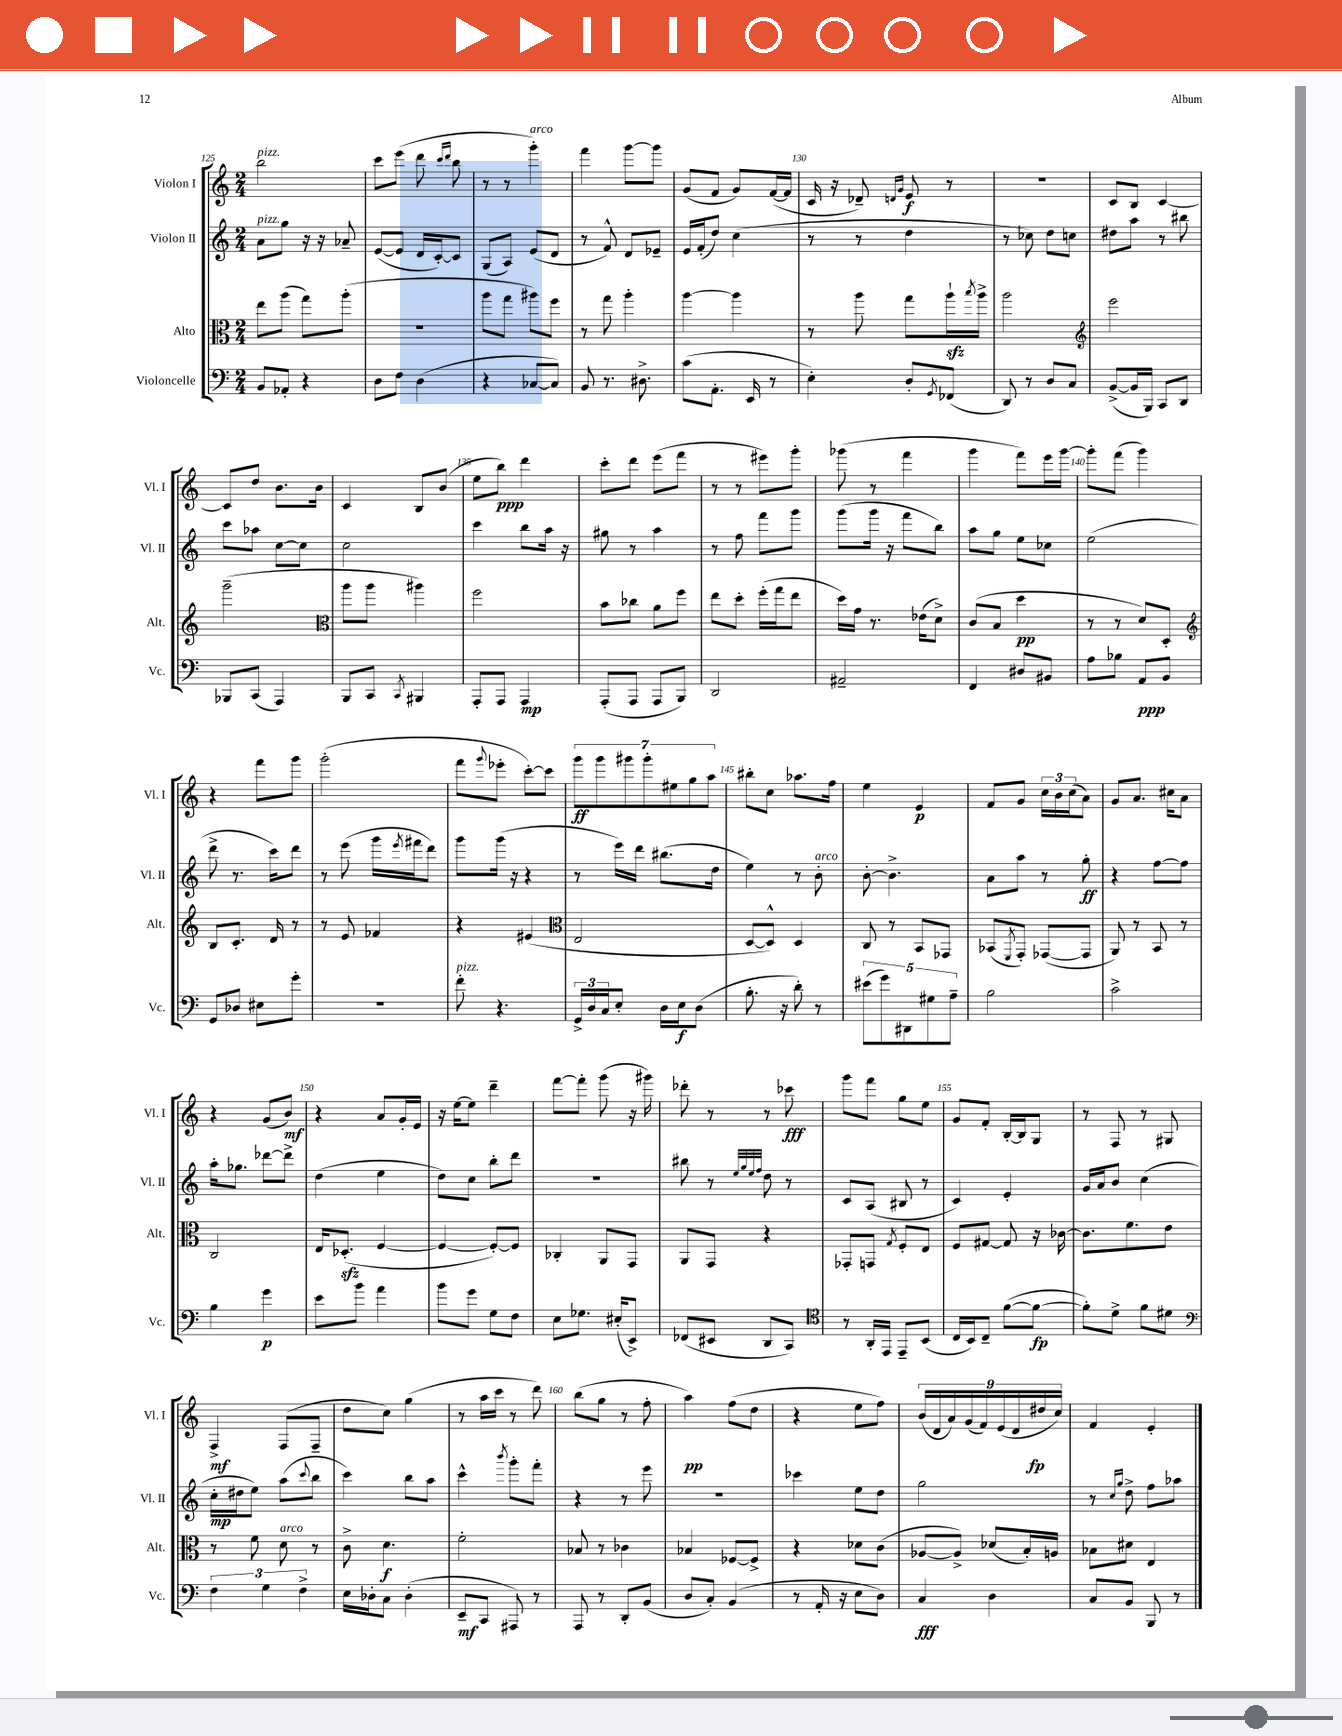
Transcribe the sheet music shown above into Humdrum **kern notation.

**kern	**dynam	**kern	**dynam	**kern	**dynam	**kern	**dynam
*part4	*part4	*part3	*part3	*part2	*part2	*part1	*part1
*staff4	*staff4	*staff3	*staff3	*staff2	*staff2	*staff1	*staff1
*I"Violoncelle	*	*I"Alto	*	*I"Violon II	*	*I"Violon I	*
*I'Vc.	*	*I'Alt.	*	*I'Vl. II	*	*I'Vl. I	*
*clefF4	*	*clefC3	*	*clefG2	*	*clefG2	*
*k[]	*	*k[]	*	*k[]	*	*k[]	*
*M2/4	*	*M2/4	*	*M2/4	*	*M2/4	*
=125	=125	=125	=125	=125	=125	=125	=125
!	!	!	!	!	!	!LO:TX:a:i:t=pizz.	!
!	!	!	!	!LO:TX:a:i:t=pizz.	!	!	!
8BB/L	.	8ee\L	.	8a\L	.	2bb\	.
8AA-X'/J	.	(8aa\J	.	8gg\J	.	.	.
4r	.	8gg\L)	.	16r	.	.	.
.	.	.	.	16r	.	.	.
.	.	(8aa'\J	.	8a-X~/	.	.	.
=126	=126	=126	=126	=126	=126	=126	=126
8D\L	.	2r	.	([8e/L	.	8ccc\L	.
8F\J	.	.	.	8e/J]	.	(8eee\J	.
(4D\	.	.	.	16d/LL	.	8ddd\	.
.	.	.	.	[16c'/J)	.	.	.
.	.	.	.	.	.	16qqccc/LL	.
.	.	.	.	.	.	16qqddd/JJ	.
.	.	.	.	8c/J]	.	8bb\	.
=127	=127	=127	=127	=127	=127	=127	=127
4r	.	8aa\L	.	(8G/L	.	8r	.
.	.	8gg\J	.	8A/J)	.	8r	.
!	!	!	!	!	!	!LO:TX:a:i:t=arco	!
[8C-X/L	.	8aa#X\L)	.	(8e/L	.	4ggg'\)	.
8C-/J])	.	8ff\J	.	8d/J	.	.	.
=128	=128	=128	=128	=128	=128	=128	=128
8BB/	.	8r	.	8r	.	4fff\	.
8.r	.	8gg\	.	8f^^/)	.	.	.
.	.	4aa'\	.	8d/L	.	[8ggg\L	.
8.D#X^\	.	.	.	.	.	.	.
.	.	.	.	8e-X~/J	.	8ggg\J]	.
=129	=129	=129	=129	=129	=129	=129	=129
(8c\L	.	[4aa\	.	16e/LL	.	(8g/L	.
.	.	.	.	(16f'/J	.	.	.
8.AA'\J	.	.	.	8dd/J)	.	8f/J	.
.	.	4aa\]	.	(4cc\	.	8g/L)	.
16EE/	.	.	.	.	.	.	.
8r	.	.	.	.	.	([16f/L	.
.	.	.	.	.	.	16f/JJ]	.
=130	=130	=130	=130	=130	=130	=130	=130
4E'\)	.	8r	.	8r	.	16c/	.
.	.	.	.	.	.	16r	.
.	.	8aa\	.	8r	.	8d-X~/)	.
.	.	.	.	.	.	16qqdn/LL	.
.	.	.	.	.	.	16qqg/JJ	.
8D'/L	.	8gg\L	.	4dd\	.	8e/	f
8qGG/	.	.	.	.	.	.	.
(8FF-X/J	.	16aazz`\L	.	.	.	8r	.
.	.	8qbb/	.	.	.	.	.
.	.	16aa^\JJ	.	.	.	.	.
=131	=131	=131	=131	=131	=131	=131	=131
8DD/)	.	2aa\	.	8r	.	2r	.
8r	.	.	.	8cc-X\)	.	.	.
8D/L	.	.	.	8dd\L	.	.	.
8C/J	.	.	.	8ccn\J	.	.	.
=132	=132	=132	=132	=132	=132	=132	=132
*	*	*clefG2	*	*	*	*	*
([8BB^/L	.	2eee\	.	8dd#X\L	.	8c/L	.
16BB/L]	.	.	.	8aa\J	.	8B/J	.
16BBB/JJ)	.	.	.	.	.	.	.
8CC/L	.	.	.	8r	.	[4c/	.
8DD/J	.	.	.	8bb#X\	.	.	.
!!LO:LB:g=z
=133	=133	=133	=133	=133	=133	=133	=133
8BBB-X/L	.	(2ggg~\	.	8ccc\L	.	8c/L]	.
(8CC/J	.	.	.	8aa-X\J	.	8dd/J	.
4AAA/)	.	.	.	[8cc\L	.	8.b\L	.
.	.	.	.	8cc\J]	.	.	.
.	.	.	.	.	.	16b\Jk	.
=134	=134	=134	=134	=134	=134	=134	=134
*	*	*clefC3	*	*	*	*	*
8BBB/L	.	8aa\L	.	2cc\	.	4c/	.
8CC/J	.	8aa\J	.	.	.	.	.
8qCC/	.	.	.	.	.	.	.
4BBB#X/	.	4aa#X\)	.	.	.	8B/L	.
.	.	.	.	.	.	(8b/J	.
=135	=135	=135	=135	=135	=135	=135	=135
8AAA'/L	.	2ff\	.	4ccc\	.	8ee\L	.
8AAA/J	.	.	.	.	.	8bb\J)	ppp
4AAA/	mp	.	.	8bb\L	.	4ddd\	.
.	.	.	.	16aa\Jk	.	.	.
.	.	.	.	16r	.	.	.
=136	=136	=136	=136	=136	=136	=136	=136
(8AAA'/L	.	8b\L	.	8gg#X\	.	8ccc'\L	.
8AAA/J	.	8cc-X\J	.	8r	.	8ddd\J	.
8AAA/L	.	8a\L	.	4aa\	.	(8eee\L	.
8BBB/J)	.	8ff\J	.	.	.	8fff\J	.
=137	=137	=137	=137	=137	=137	=137	=137
2DD/	.	8ee\L	.	8r	.	8r	.
.	.	8dd'\J	.	8ff\	.	8r	.
.	.	(16ff'\LL	.	8fff\L	.	8eee#X\L)	.
.	.	16gg\J	.	.	.	.	.
.	.	8ee\J	.	8ggg\J	.	8ggg'\J	.
=138	=138	=138	=138	=138	=138	=138	=138
2AA#X~/	.	16dd\LL)	.	(8ggg\L	.	(8ggg-X\	.
.	.	16g\JJ	.	.	.	.	.
.	.	8.r	.	16ggg\Jk	.	8r	.
.	.	.	.	16r	.	.	.
.	.	.	.	8fff\L	.	4fff\	.
.	.	(16e-X\KL	.	.	.	.	.
.	.	8d^\J)	.	8bb\J)	.	.	.
=139	=139	=139	=139	=139	=139	=139	=139
4FF/	.	(8c/L	.	8aa\L	.	4ggg\	.
.	.	8B/J	.	8gg\J	.	.	.
8D#X/L	.	4dd\	pp	8ee\L	.	8fff\L)	.
8BB#X/J	.	.	.	8cc-X\J	.	16eee\L	.
.	.	.	.	.	.	[16ggg\JJ	.
=140	=140	=140	=140	=140	=140	=140	=140
8A\L	.	8r	.	(2ee\	.	8ggg'\L]	.
8B-X\J	.	8r	.	.	.	(8fff\J	.
8AA/L	ppp	8d/L)	.	.	.	4ggg\)	.
8BB/J	.	8D'/J	.	.	.	.	.
!!LO:LB:g=z
=141	=141	=141	=141	=141	=141	=141	=141
*	*	*clefG2	*	*	*	*	*
8GG/L	.	8B/L	.	8ddd^\	.	4r	.
8D-X/J	.	8.c'/J	.	8.r	.	.	.
8E#X\L	.	.	.	.	.	8fff\L	.
.	.	16d/	.	16ccc\KL)	.	.	.
8g'\J	.	8r	.	8ddd\J	.	8ggg\J	.
=142	=142	=142	=142	=142	=142	=142	=142
2r	.	8r	.	8r	.	(2ggg'\	.
.	.	8e/	.	(8eee\	.	.	.
.	.	4f-X/	.	16ggg\LL	.	.	.
.	.	.	.	8qeee/	.	.	.
.	.	.	.	16fff#X\J	.	.	.
.	.	.	.	8ddd\J)	.	.	.
=143	=143	=143	=143	=143	=143	=143	=143
!LO:TX:a:i:t=pizz.	!	!	!	!	!	!	!
8f'\	.	4r	.	8ggg\L	.	8fff\L	.
.	.	.	.	.	.	8qqggg/	.
4.r	.	.	.	(16ggg\Jk	.	8eee-X'\J	.
.	.	.	.	16r	.	.	.
.	.	(4e#X/	.	4r	.	[8ccc'\L)	.
.	.	.	.	.	.	8ccc\J]	.
=144	=144	=144	=144	=144	=144	=144	=144
*	*	*clefC3	*	*	*	*	*
24GG^/LL	.	2E/	.	8r	.	14ggg\L	ff
24D/	.	.	.	.	.	.	.
.	.	.	.	.	.	14ggg\	.
24C/J	.	.	.	.	.	.	.
8E'/J	.	.	.	16eee\LL)	.	.	.
.	.	.	.	.	.	14ggg#X\	.
.	.	.	.	16ddd\JJ	.	.	.
.	.	.	.	.	.	14ggg#'\	.
16D\LL	.	.	.	(8.bb#X\L	.	.	.
.	.	.	.	.	.	14ee#X\	.
16E\J	f	.	.	.	.	.	.
.	.	.	.	.	.	14gg\	.
(8D\J	.	.	.	.	.	.	.
.	.	.	.	.	.	14aa\J	.
.	.	.	.	16dd\Jk	.	.	.
=145	=145	=145	=145	=145	=145	=145	=145
8.B'\	.	[8D/L	.	4ee\)	.	8bb#X'\L	.
.	.	8D^^/J])	.	.	.	8cc\J	.
16r	.	.	.	.	.	.	.
8d'\)	.	4D/	.	8r	.	8.aa-X\L	.
!	!	!	!	!LO:TX:a:i:t=arco	!	!	!
8r	.	.	.	8b'\	.	.	.
.	.	.	.	.	.	16ff\Jk	.
=146	=146	=146	=146	=146	=146	=146	=146
(10e#X\L	.	8C/	.	[8b'\	.	4ee\	.
10g\)	.	.	.	.	.	.	.
.	.	8r	.	4.b^\]	.	.	.
10DD#X\	.	.	.	.	.	.	.
.	.	8BB/L	.	.	.	4e/	p
10G#X\	.	.	.	.	.	.	.
.	.	8GG-X/J	.	.	.	.	.
10A~\J	.	.	.	.	.	.	.
=147	=147	=147	=147	=147	=147	=147	=147
2B\	.	(8BB-X/L	.	8a\L	.	8f/L	.
.	.	8qFF/	.	.	.	.	.
.	.	8GG'/J)	.	8aa\J	.	8g/J	.
.	.	([8GG-X/L	.	8r	.	24cc\LL	.
.	.	.	.	.	.	24b\	.
.	.	.	.	.	.	(24cc\J	.
.	.	8GG-/J]	.	8gg'\	ff	8a\J)	.
=148	=148	=148	=148	=148	=148	=148	=148
2c^\	.	8AA/)	.	4r	.	8g/L	.
.	.	8r	.	.	.	8.a/J	.
.	.	8BB/	.	[8ff\L	.	.	.
.	.	.	.	.	.	16cc#X\KL	.
.	.	8r	.	8ff\J]	.	8a\J	.
!!LO:LB:g=z
=149	=149	=149	=149	=149	=149	=149	=149
4B\	.	2C/	.	16aa'\KL	.	4r	.
.	.	.	.	8.gg-X\J	.	.	.
4g\	p	.	.	[8ddd-X\L	.	(8g/L	.
.	.	.	.	8ddd-^\J]	.	8b/J)	mf
=150	=150	=150	=150	=150	=150	=150	=150
8e\L	.	16E/KL	.	(4dd\	.	4r	.
.	.	(8.D-Xzz'/J	.	.	.	.	.
8b\J	.	.	.	.	.	.	.
4a\	.	[4F/	.	4ee\	.	8a/L	.
.	.	.	.	.	.	16g'/L	.
.	.	.	.	.	.	16e/JJ	.
=151	=151	=151	=151	=151	=151	=151	=151
8b\L	.	4F/_	.	8dd\L)	.	16r	.
.	.	.	.	.	.	[16ee\KL	.
8g\J	.	.	.	8cc\J	.	8ee\J]	.
8G\L	.	8F'/L_)	.	8bb'\L	.	4ddd~\	.
8F\J	.	8F/J]	.	8ddd\J	.	.	.
=152	=152	=152	=152	=152	=152	=152	=152
8E\L	.	4C-X'/	.	2r	.	[8fff\L	.
8.G-X\J	.	.	.	.	.	8fff'\J]	.
.	.	8AA/L	.	.	.	(8ggg\	.
(16E#X'/KL	.	.	.	.	.	.	.
8EE^/J)	.	8GG/J	.	.	.	16r	.
.	.	.	.	.	.	16ggg#X\)	.
=153	=153	=153	=153	=153	=153	=153	=153
(8FF-X/L	.	8AA/L	.	8bb#X\	.	8ddd-X'\	.
8EE#X/J	.	8GG/J	.	8r	.	8r	.
.	.	.	.	32qqee/LLL	.	.	.
.	.	.	.	32qqgg/	.	.	.
.	.	.	.	32qqee/	.	.	.
.	.	.	.	32qqff/JJJ	.	.	.
8DD/L	.	4r	.	8dd\	.	8r	.
8CC/J)	.	.	.	8r	.	8ccc-X\	fff
=154	=154	=154	=154	=154	=154	=154	=154
*clefC4	*	*	*	*	*	*	*
8r	.	8GG-X'/L	.	8c/L	.	8ggg\L	.
16AA'/LL	.	8GGn/J	.	(8A/J	.	8fff\J	.
16EE/JJ	.	.	.	.	.	.	.
.	.	8qG/	.	.	.	.	.
8EE~/L	.	8F'/L	.	8B#X/	.	8gg\L	.
(8BB/J	.	8E/J	.	8r	.	8ee\J	.
=155	=155	=155	=155	=155	=155	=155	=155
16C/LL	.	8F/L	.	4c/)	.	8g/L	.
16BB/J)	.	.	.	.	.	.	.
8C~/J	.	[8G#X/J	.	.	.	8f'/J	.
([8f\L	.	8G#/]	.	4e'/	.	[16B'/LL	.
.	.	.	.	.	.	16B/J]	.
8f\J_	fp	16r	.	.	.	8G/J	.
.	.	[16c-X\	.	.	.	.	.
=156	=156	=156	=156	=156	=156	=156	=156
8f'\L])	.	8.c-\L]	.	16g/LL	.	8r	.
.	.	.	.	16a/J	.	.	.
8d^\J	.	.	.	8b/J	.	8F/	.
.	.	8.f\	.	.	.	.	.
8f\L	.	.	.	(4cc\	.	8r	.
8d#X\J	.	8e\J	.	.	.	8G#X/	.
!!LO:LB:g=z
=157	=157	=157	=157	=157	=157	=157	=157
*clefF4	*	*	*	*	*	*	*
6F\	.	8r	.	16cc'\LL	mp	4F^/	mf
.	.	.	.	16dd#X\J	.	.	.
.	.	8f\	.	8ee\J)	.	.	.
6G\	.	.	.	.	.	.	.
!	!	!LO:TX:a:i:t=arco	!	!	!	!	!
.	.	8d\	.	(8aa\L	.	(8F/L	.
6F^\	.	.	.	.	.	.	.
.	.	.	.	8qqccc/	.	.	.
.	.	8r	.	8bb\J	.	8F~/J	.
=158	=158	=158	=158	=158	=158	=158	=158
16E\LL	.	8c^\	.	4ccc\)	.	8dd\L	.
16D-X'\J	.	.	.	.	.	.	.
8C\J	.	4.d\	f	.	.	8cc\J)	.
(4D-'\	.	.	.	8bb\L	.	(4gg\	.
.	.	.	.	8aa\J	.	.	.
=159	=159	=159	=159	=159	=159	=159	=159
8EE~/L	mf	2f'\	.	4ccc^^\	.	8r	.
8CC/J	.	.	.	.	.	16aa\LL	.
.	.	.	.	.	.	16ccc\JJ	.
.	.	.	.	8qbbb/	.	.	.
8AAA#X/)	.	.	.	8ggg'\L	.	8r	.
8r	.	.	.	8fff'\J	.	8ddd\)	.
=160	=160	=160	=160	=160	=160	=160	=160
8AAA/	.	8B-X/	.	4r	.	(8bb\L	.
8r	.	8r	.	.	.	8gg\J	.
8DD'/L	.	4c-X\	.	8r	.	8r	.
(8BB/J	.	.	.	8eee\	.	8ff'\	.
=161	=161	=161	=161	=161	=161	=161	=161
8D/L	.	4B-X/	.	2r	.	4aa\)	pp
8C'/J)	.	.	.	.	.	.	.
(4BB/	.	[8F-X/L	.	.	.	(8ff\L	.
.	.	8F-^/J]	.	.	.	8dd\J	.
=162	=162	=162	=162	=162	=162	=162	=162
8r	.	4r	.	4ccc-X\	.	4r	.
16AA'/	.	.	.	.	.	.	.
16r	.	.	.	.	.	.	.
8E\L	.	8d-X\L	.	8ee\L	.	8ee\L	.
8D\J)	.	(8c\J	.	8dd\J	.	8ff\J)	.
=163	=163	=163	=163	=163	=163	=163	=163
4C/	fff	[8A-X/L	.	2gg\	.	(18b/LL	.
.	.	.	.	.	.	18d/	.
.	.	.	.	.	.	18a/)	.
.	.	8A-^/J])	.	.	.	.	.
.	.	.	.	.	.	(18g/	.
.	.	.	.	.	.	18f/)	.
4D\	.	(8d-X/L	.	.	.	.	.
.	.	.	.	.	.	(18e/	.
.	.	.	.	.	.	18d/	.
.	.	16B'/L)	.	.	.	.	.
.	.	.	.	.	.	18dd#X/	fp
.	.	16An/JJ	.	.	.	.	.
.	.	.	.	.	.	18cc/JJ)	.
=164	=164	=164	=164	=164	=164	=164	=164
8C/L	.	8B-X\L	.	8r	.	4f/	.
.	.	.	.	16qqcc/LL	.	.	.
.	.	.	.	16qqgg/JJ	.	.	.
8BB/J	.	8d#X\J	.	8dd^\	.	.	.
8BBB/	.	4E/	.	8ff\L	.	4e'/	.
8r	.	.	.	8aa-X\J	.	.	.
==	==	==	==	==	==	==	==
*-	*-	*-	*-	*-	*-	*-	*-
